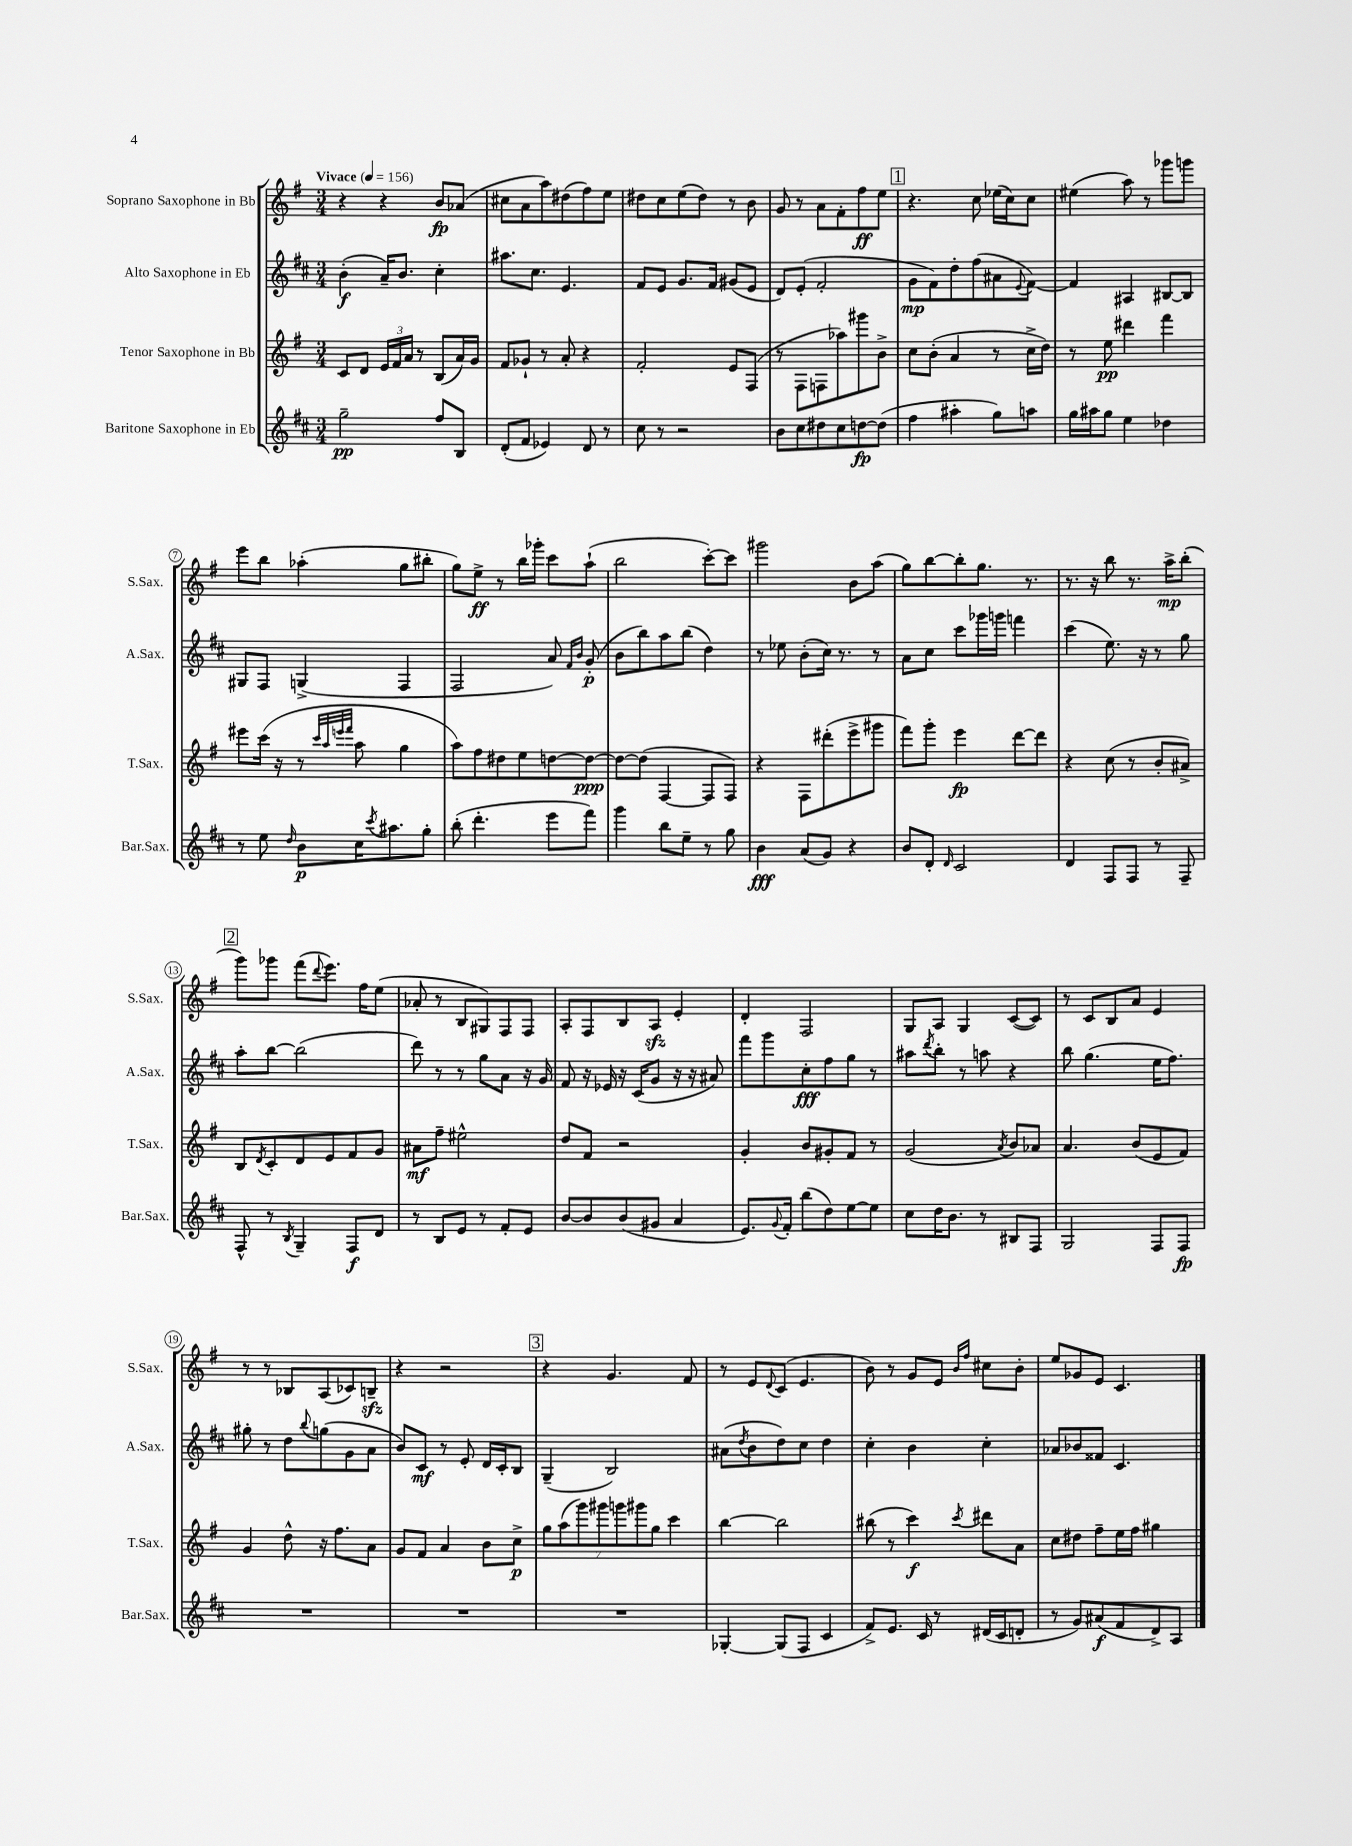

**kern	**kern	**kern	**kern
*staff4	*staff3	*staff2	*staff1
*clefG2	*clefG2	*clefG2	*clefG2
*k[f#c#]	*k[f#]	*k[f#c#]	*k[f#]
*M3/4	*M3/4	*M3/4	*M3/4
*MM156	*MM156	*MM156	*MM156
2gg~	8c	(4b'	4r
.	8d	.	.
.	24e	16a~)	4r
.	24f#	.	.
.	.	8.b	.
.	24a	.	.
.	8r	.	.
8ff#	(8B	4cc#'	8b
8B	16a)	.	(8a-
.	16g	.	.
=	=	=	=
(8d'	8f#	8.aa#	8cc#
8f#	8g-`	.	8a
.	.	8.cc#	.
4e-)	8r	.	8aa)
.	8a'	4.e	(8dd#
8d	4r	.	8ff#)
8r	.	.	8ee
=	=	=	=
8cc#	2f#'	8f#	8dd#
8r	.	8e	8cc
2r	.	8.g	(8ee
.	.	.	8dd#)
.	.	16f#	.
.	8e	(8g#	8r
.	(8F#	8e	8b
=	=	=	=
8b	8r	8d)	8g
8cc#	8F#	(8e'	8r
8dd#	8F	2f#'	8a
8cc#	8aa-)	.	8f#'
[8dd	8ggg#	.	8ff#
(8dd]	8b^	.	8ee
=	=	=	=
4ff#	8cc	8g	4.r
.	(8b'	8f#)	.
4aa#'	4a	8dd'	.
.	.	(8ff#	8cc
8gg)	8r	8a#	(16ee-
.	.	.	16cc)
.	.	8qqe	.
8aa	16cc^	[8f#)	8cc
.	16dd)	.	.
=	=	=	=
16gg	8r	4f#]	(4ee#
16aa#	.	.	.
8gg	8ee	.	.
4ee	4ddd#	4A#	8aa)
.	.	.	8r
4dd-	4fff#	[8B#	8ggg-
.	.	8B#]	8ggg
=	=	=	=
8r	8eee#	8G#	8eee
8ee	(16ccc	8F#	8bb
.	16r	.	.
16qqdd	.	.	.
8b	8r	(4G^	(4aa-'
.	32qqccc	.	.
.	32qqaa	.	.
.	32qqeee	.	.
.	32qqfff#	.	.
16cc#	8aa	.	.
8qccc#	.	.	.
8.aa#	.	.	.
.	4gg	4F#	8gg
8gg'	.	.	8bb#'
=	=	=	=
(8bb'	8aa)	2F#	8gg)
4.ddd'	8ff#	.	8ee^
.	8dd#	.	8r
.	8ee	.	16bb
.	.	.	16ggg-'
8eee	[8dd	8a)	8ccc
.	.	16qqf#	.
.	.	16qqb	.
8fff#)	8dd_	(8g'	(8aa`
=	=	=	=
4ggg	8dd_	8b	2bb
.	(8dd]	8bb)	.
8bb	[4F#	8aa	.
8ee~	.	(8bb	.
8r	8F#]	4dd)	[8ccc')
8gg	8F#)	.	8ccc]
=	=	=	=
4b	4r	8r	2ggg#
.	.	8ee-	.
(8a	8F#	(8b'	.
8g)	(8ddd#'	16cc#)	.
.	.	8.r	.
4r	8eee^	.	8b
.	8ggg#	8r	(8aa
=	=	=	=
8b	8fff#)	8a	8gg)
8d'	8ggg'	8cc#	[8bb
16qqd	.	.	.
2c#	4eee	8ccc#	8bb']
.	.	16ggg-	8.gg
.	.	16ggg	.
.	[8ddd	4fff	.
.	.	.	8.r
.	8ddd]	.	.
=	=	=	=
4d	4r	(4ccc#	8.r
.	.	.	16r
8F#	(8cc	8.ee)	8bb
8F#	8r	.	8.r
.	.	16r	.
8r	8b'	8r	.
.	.	.	16aa^
8F#~	8a#^)	8gg	(8bb'
=	=	=	=
8F#^^	8B	8aa'	8ggg)
.	8qd	.	.
8r	8c'	[8bb	8ggg-
8qB	.	.	.
4G~	8d	(2bb]	(8fff#
.	.	.	8qqddd
.	8e	.	8.eee)
8F#	8f#	.	.
.	.	.	16ff#
8d	8g	.	(8ee
=	=	=	=
8r	8a#	8ddd)	8a-'
8B	8ff#~	8r	8r
8e	2ee#^^	8r	8B
8r	.	8gg	8G#)
8f#'	.	8a	8F#
8e	.	16r	8F#
.	.	16g	.
=	=	=	=
[8b	8dd	8f#	8A'
8b]	8f#	16r	8F#
.	.	16e-	.
(8b	2r	16r	8B
.	.	(16c#	.
8g#	.	8g	8A
4a	.	16r	4e'
.	.	16r	.
.	.	8a#)	.
=	=	=	=
8.e)	4g'	8fff#	4d'
.	.	8ggg	.
8qqg	.	.	.
16f#'	.	.	.
(8bb	8b	8cc#'	2F#
8dd)	8g#'	8ff#	.
[8ee	8f#	8gg	.
8ee]	8r	8r	.
=	=	=	=
8cc#	(2g	8aa#	8G
.	.	8qddd	.
16dd	.	8bb'	8A
8.b	.	.	.
.	.	8r	4G
8r	.	8aa	.
.	8qa	.	.
8B#	8b)	4r	([8c
8F#	8a-	.	8c])
=	=	=	=
2G	4.a	8bb	8r
.	.	(4.gg	8c
.	.	.	8B
.	(8b	.	8a
8F#	8e	16ee	4e
.	.	8.ff#)	.
8F#	8f#)	.	.
=	=	=	=
2.r	4g	8gg#'	8r
.	.	8r	8r
.	8dd^^	8dd	8B-
.	.	8qqbb	.
.	16r	(8gg	(8A
.	8.ff#	.	.
.	.	8g	8c-)
.	8a	8a	8B~
=	=	=	=
2.r	8g	8b)	4r
.	8f#	8c#	.
.	4a	8r	2r
.	.	8e'	.
.	8b	16d	.
.	.	16c#'	.
.	8cc^	8B	.
=	=	=	=
2.r	14gg	(4G~	4r
.	(14aa	.	.
.	14ggg)	.	.
.	14ggg#	.	.
.	.	2B)	4.g
.	14ggg	.	.
.	14ggg#	.	.
.	14gg	.	.
.	4ccc	.	.
.	.	.	8f#
=	=	=	=
[4G-'	[4bb	(8a#	8r
.	.	8qdd	.
.	.	8b	8e
.	.	.	8qqd
(8G-]	2bb]	8dd)	(8c
8F#	.	8cc#	4.e
4c#	.	4dd	.
=	=	=	=
8f#^)	(8bb#	4cc#'	8b)
8.e	8r	.	8r
.	4ccc)	4b	8g
16c#	.	.	.
8r	.	.	8e
.	.	.	16qqb
.	8qccc	.	16qqff#
(16d#	8ddd#	4cc#'	8cc#
16c#	.	.	.
8d'	8a	.	8b'
=	=	=	=
8r	8cc	8a-	8ee
8g)	8dd#	8b-	8g-
(8a#	8ff#~	8f##	8e
8f#	16ee	4.c#	4.c
.	16ff#	.	.
8d^)	4gg#	.	.
8A	.	.	.
==	==	==	==
*-	*-	*-	*-
